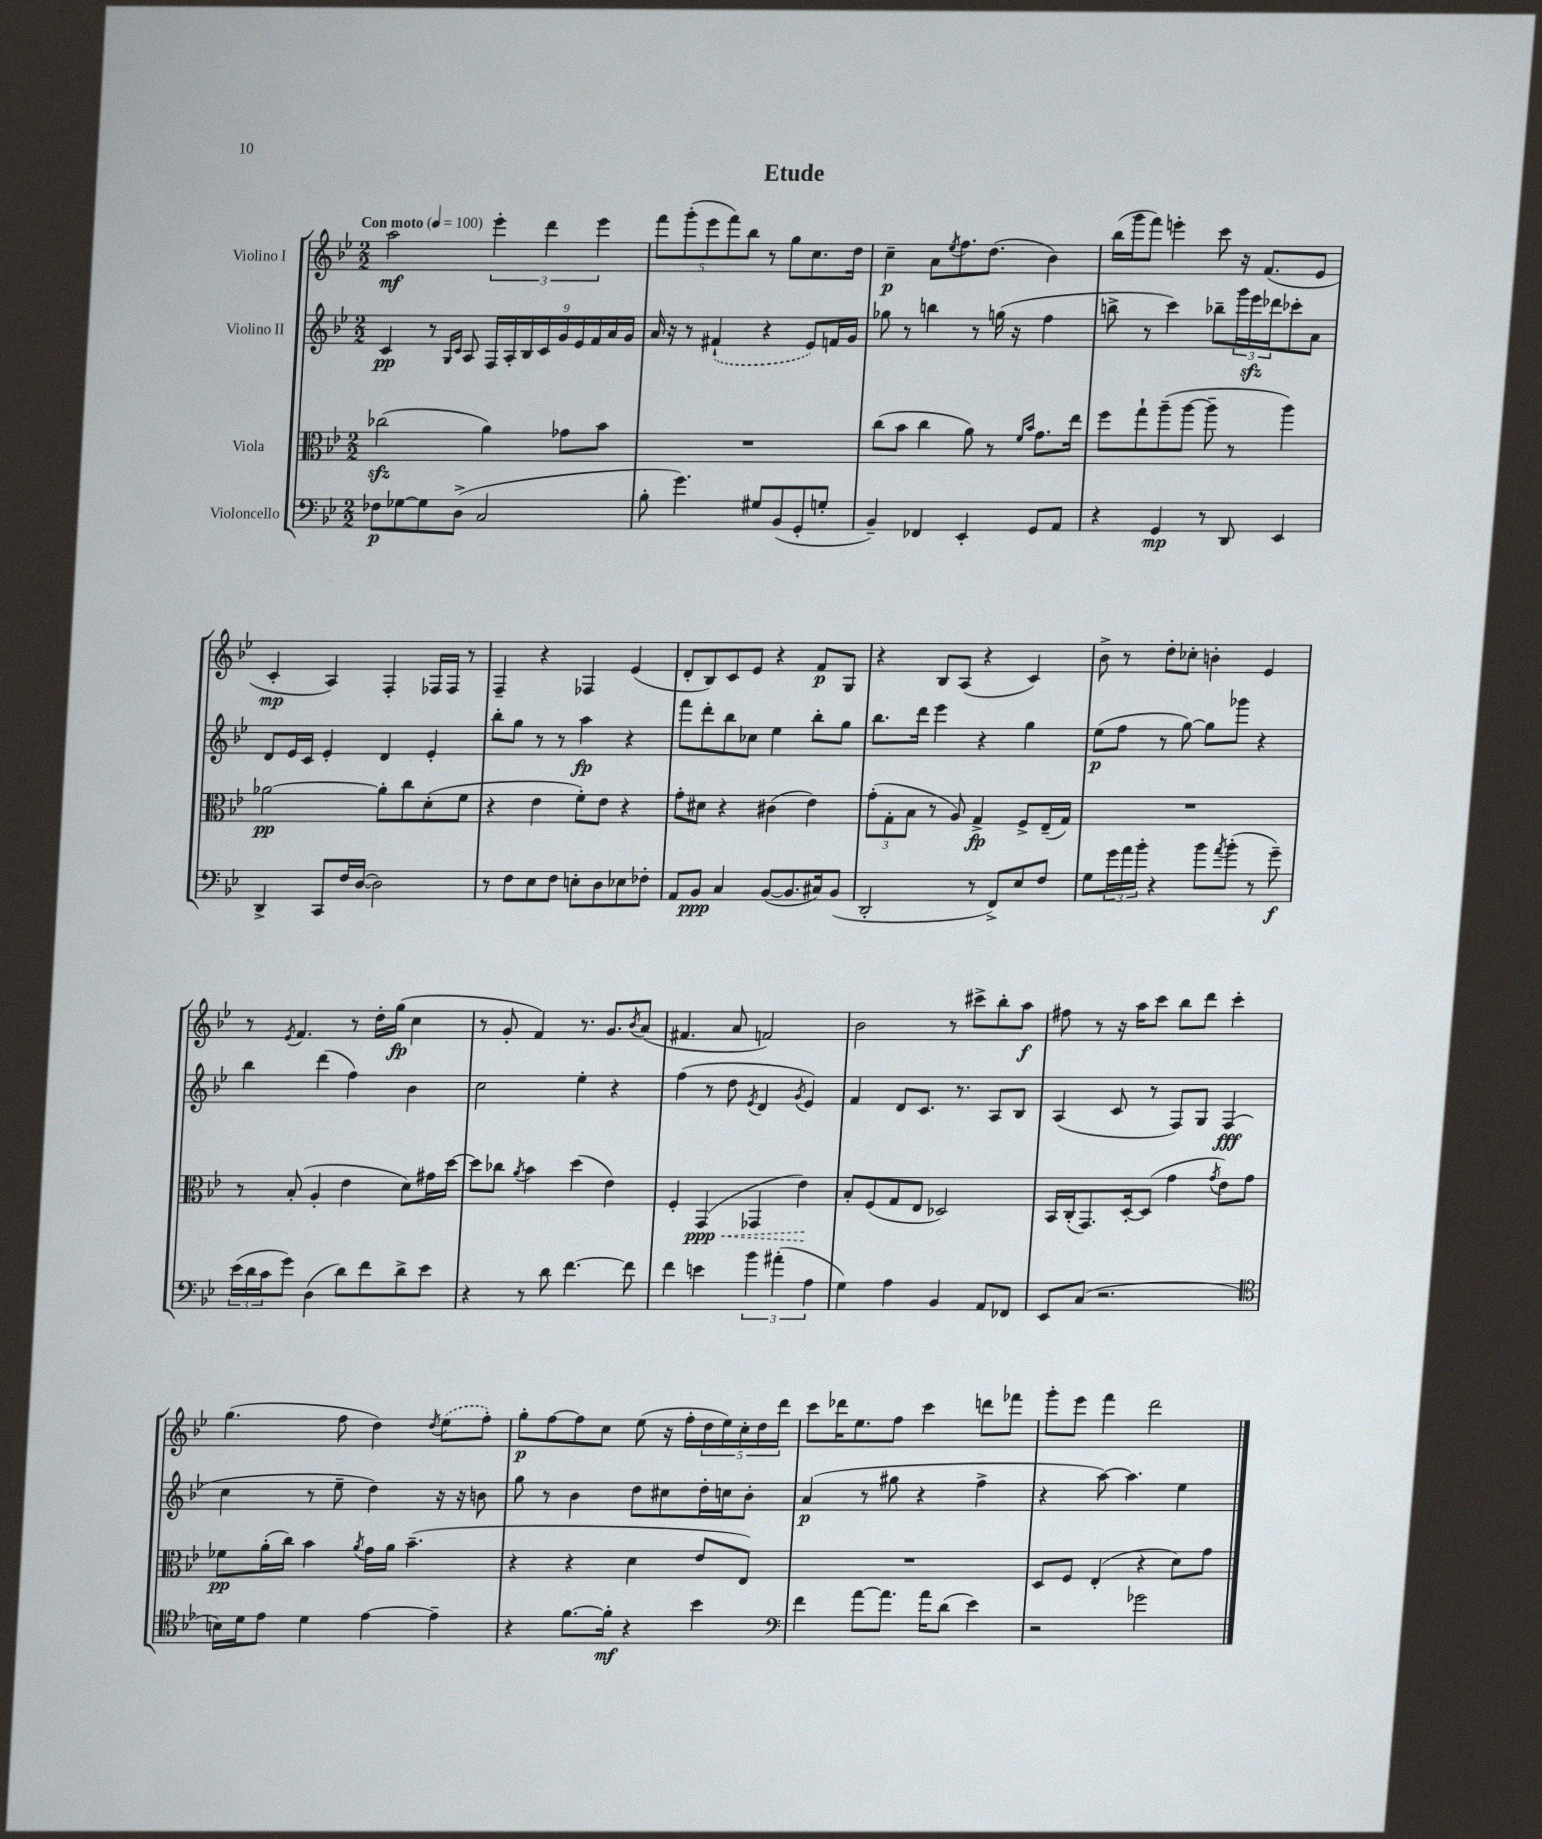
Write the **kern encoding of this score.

**kern	**kern	**kern	**kern
*staff4	*staff3	*staff2	*staff1
*clefF4	*clefC3	*clefG2	*clefG2
*k[b-e-]	*k[b-e-]	*k[b-e-]	*k[b-e-]
*M2/2	*M2/2	*M2/2	*M2/2
*MM100	*MM100	*MM100	*MM100
8F-	(2cc-	4c	2aa
[8G-	.	.	.
8G-]	.	8r	.
.	.	16qqG	.
.	.	16qqc	.
(8D^	.	8A	.
2C	4a)	18F	6eee-'
.	.	18A'	.
.	.	18B-	.
.	.	18c	6ddd
.	.	18g	.
.	8g-	.	.
.	.	18e-	.
.	.	18f	6eee-
.	8b-	.	.
.	.	18a	.
.	.	18g	.
=	=	=	=
8B-'	1r	16a	10fff
.	.	16r	.
.	.	.	(10ggg'
4.g)	.	8r	.
.	.	.	10eee-
.	.	(4f#`	.
.	.	.	10fff)
.	.	.	10bb-
8G#	.	4r	8r
(8BB-	.	.	8gg
8GG'	.	8e-)	8.cc
8G'	.	16f	.
.	.	16g	16dd
=	=	=	=
4BB-~)	(8cc	8gg-	4cc~
.	8b-	8r	.
4FF-	4cc	4bb	8a
.	.	.	8qee-
.	.	.	8.ff
4EE-'	8a)	8r	.
.	.	.	(8.dd
.	8r	(16gg	.
.	.	16r	.
.	16qqf	.	.
.	16qqb-	.	.
8GG	8.g	4ff	4b-)
8AA	.	.	.
.	16ee-	.	.
=	=	=	=
4r	8ff	8bb^	(16bb-
.	.	.	16ggg
.	8gg`	8r	8fff)
4GG	(8aa~	4ccc)	4eee'
.	[8aa	.	.
8r	8aa~]	8bb-~	8ccc
8DD	8r	24ggg	16r
.	.	24eee-	.
.	.	.	(8.f
.	.	24ddd-	.
4EE-	4aa)	8ccc-'	.
.	.	8a	8e-
=	=	=	=
4DD^	[2a-	8d	4c'
.	.	16e-	.
.	.	16c	.
8CC	.	4e-'	4A)
16F	.	.	.
([16D	.	.	.
2D])	8a-']	4d	4F'
.	8cc	.	.
.	(8d'	4e-'	16F-
.	.	.	16F-
.	8f	.	8r
=	=	=	=
8r	4r	8bb-'	4F~
8F	.	8gg	.
8E-	4e-	8r	4r
8F	.	8r	.
8E'	8f')	4aa	4F-
8D	8e-	.	.
8E-	4r	4r	(4e-
8F-'	.	.	.
=	=	=	=
8AA	8g'	8fff	8d'
8BB-	8d#	8ddd'	8B-)
4C	4r	8bb-	8c
.	.	8cc-	8e-
([8BB-	(4c#	4ee-	4r
8.BB-]	.	.	.
.	4e-)	8bb-'	8f
16C#)	.	.	.
(8BB-	.	8gg	8G
=	=	=	=
2DD'	(12g'	8.bb-	4r
.	12G'	.	.
.	12B-	.	.
.	.	16ddd	.
.	8r	4eee-	8B-
.	8A)	.	(8A
8r	4G^	4r	4r
8FF^)	.	.	.
8E-	8F^	4gg	4c)
8F	(16E-~	.	.
.	16G)	.	.
=	=	=	=
8G	1r	(8ee-	8b-^
24g	.	8ff	8r
24a	.	.	.
24b-'	.	.	.
4r	.	8r	8dd'
.	.	[8gg)	8cc-'
8b-	.	8gg]	4b'
8qa	.	.	.
(8b-'	.	8ggg-	.
8r	.	4r	4e-
8g~)	.	.	.
=	=	=	=
(24e-	8r	4bb-	8r
24d	.	.	.
24c	.	.	.
.	.	.	8qe-
8g)	(8B-'	.	4.f
(4D	4A'	(4ddd	.
8d)	4e-	4ff)	8r
8f	.	.	16dd'
.	.	.	(16gg
8d^	8d)	4b-	4cc
8e-	16g#	.	.
.	[16dd	.	.
=	=	=	=
4r	8dd]	2cc	8r
.	8cc-	.	8g'
.	8qa	.	.
8r	4b-	.	4f)
8d	.	.	.
[4.f	(4dd	4ee-'	8.r
.	.	.	8.g
.	4e-)	4r	.
.	.	.	8qb-
8f]	.	.	(8a
=	=	=	=
4f	4F'	(4ff	4.f#
4e	(4GG	8r	.
.	.	8dd	8a
.	.	8qe-	.
6b-	4GG-	4d	2f)
(6a#'	.	.	.
.	.	8qg	.
.	4e-)	4e-)	.
6A	.	.	.
=	=	=	=
4G)	8B-'	4f	2b-
.	(8F	.	.
4A	8G	8d	.
.	8E-	8.c	.
4BB-	2D-)	.	8r
.	.	8.r	.
.	.	.	8ccc#^
8AA	.	8A	8bb-'
8FF-	.	8B-	8aa
=	=	=	=
8EE-	16BB-	(4A	8ff#
.	(16C'	.	.
(8C	8.GG)	.	8r
2.r	.	8c	16r
.	[16D'	.	16aa
.	(8D]	8r	8ccc
.	4g	8F)	8bb-
.	.	8G	8ddd
.	8qg	.	.
.	8e-)	(4F	4ccc'
.	8g	.	.
=	=	=	=
*clefC4	*	*	*
16B)	8f-	4cc	(4.gg
16d	.	.	.
8e-	(16a'	.	.
.	16cc)	.	.
4d	4b-	8r	.
.	.	8ee-~	8ff
.	8qa	.	.
[4e-	16g	4dd)	4dd)
.	16a	.	.
.	(4.b-~	.	.
.	.	.	8qdd
4e-~]	.	16r	(8ee-
.	.	16r	.
.	.	8b	8ff')
=	=	=	=
4r	4r	8gg	8gg'
.	.	8r	[8ff
[8.f	4r	4b-	8ff]
.	.	.	8cc
16f']	.	.	.
4r	4d	8dd	(8ee-
.	.	8cc#	16r
.	.	.	16ff'
4b-	8e-	16dd'	20dd
.	.	.	20ee-)
.	.	16cc	.
.	.	.	20cc'
.	8E-)	8b-'	.
.	.	.	20dd
.	.	.	20ddd
=	=	=	=
*clefF4	*	*	*
4f	1r	(4a	8ccc
.	.	.	16ddd-
.	.	.	8.ee-
[8a	.	8r	.
8.a]	.	8gg#	8ff
.	.	4r	4ccc
16a	.	.	.
(8d	.	.	.
4e-)	.	4ff^	8ddd
.	.	.	8fff-
=	=	=	=
2r	8D	4r	8ggg'
.	8F	.	8eee-
.	(4E-'	[8aa)	4fff
.	.	4.aa]	.
2g-	4r	.	2ddd
.	8d)	4ee-	.
.	8g	.	.
==	==	==	==
*-	*-	*-	*-
